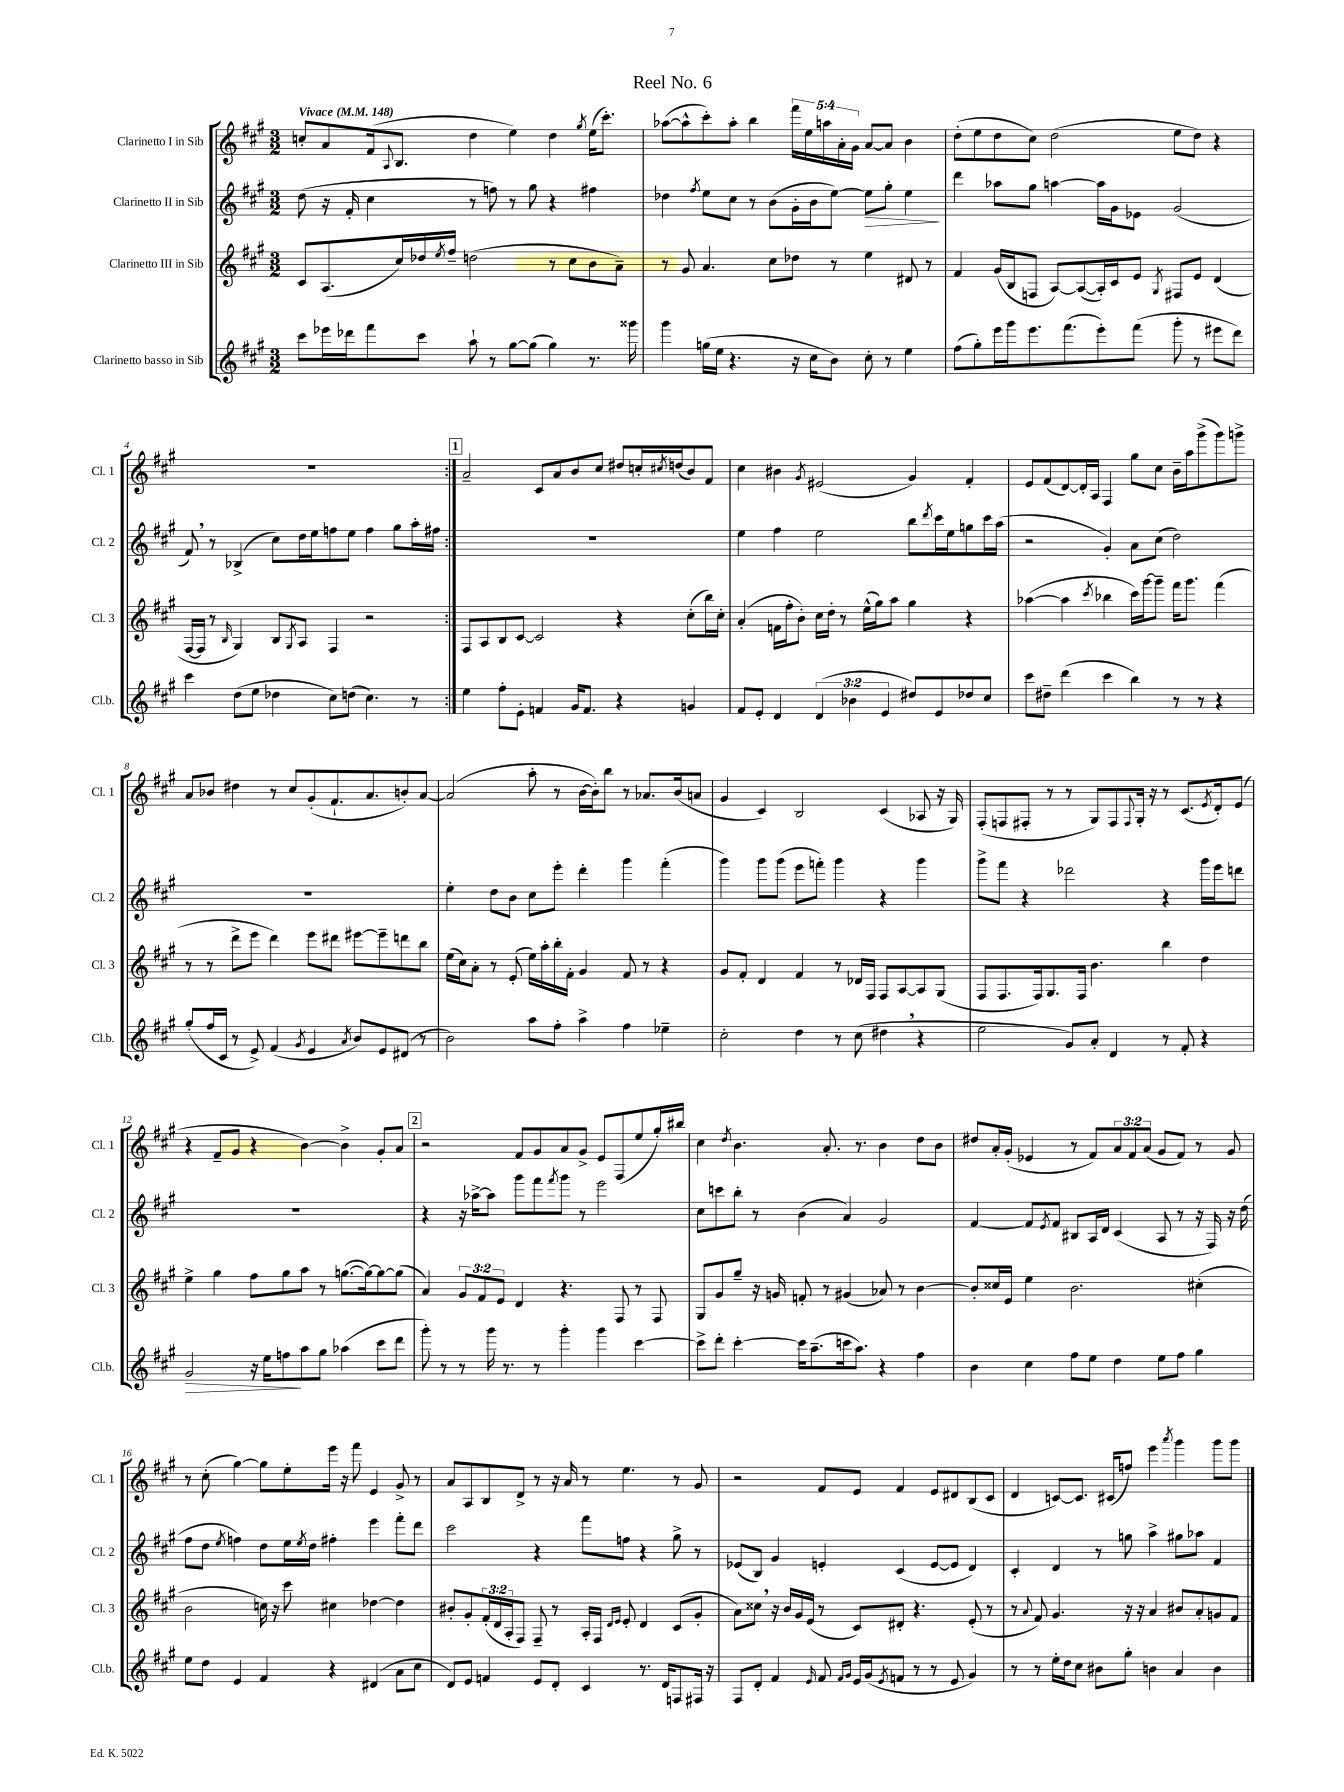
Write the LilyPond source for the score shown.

\header { title = "Reel No. 6" }
<<
\new StaffGroup <<
\new Staff = "s0" \with { instrumentName = "Clarinetto I in Sib" shortInstrumentName = "Cl. 1" } {
    \clef treble \key a \major \numericTimeSignature \time 3/2 \override Staff.TupletNumber.text = #tuplet-number::calc-fraction-text \tempo "Vivace" 4 = 148
    \repeat volta 2 { c''8-. a'8 fis'16( \appoggiatura { a8 } b8. d''4 e''4) d''4 \acciaccatura { gis''8 } e''16( cis'''8.-.) |
    aes''8~( aes''8-^ cis'''8-.) aes''8-. b''4 \tuplet 5/4 { fis'''16 e''16 a''16 a'16-. gis'16 } a'8~ a'8 b'4 |
    d''8-.( e''8 d''8 cis''8) d''2( e''8 d''8) r4 |
    R1. | }
    \mark \markup { \box "1" } a'2-- cis'8 a'8 b'8 cis''8 dis''8 c''16-. \acciaccatura { cis''8 } d''16( b'8) fis'8 |
    cis''4 bis'4 \acciaccatura { gis'8 } eis'2( gis'4) fis'4-. |
    e'8 fis'8( d'8~) d'16-. a16 fis4 gis''8 cis''8 b'16-- a''16 gis'''8->( gis'''8) g'''8-> |
    a'8 bes'8 dis''4 r8 cis''8 gis'8-.( fis'8.-! a'8. b'8-.) a'8~ |
    a'2( a''8-. r8 b'16~ b'16-.) b''8 r8 aes'8. b'16( a'8 |
    gis'4 cis'4) b2 cis'4( aes8 r16 gis16) |
    fis8-.( f8 fis8-. r8 r8 gis8) fis8 \appoggiatura { fis8 } gis16-. r16 r8 cis'8.( \acciaccatura { e'8 } d'16-.) e'8( |
    r4 fis'8-- gis'8 r4 b'4~) b'4-> gis'8-. a'8 |
    \mark \markup { \box "2" } r2 fis'8 gis'8 a'8 gis'8-> e'8 fis8( e''8 gis''16-.) bis''16 |
    cis''4 \acciaccatura { d''8 } b'4. a'8.-. r8. b'4 d''8 b'8 |
    dis''8 a'16-. gis'16-.( ees'4 r8 fis'8) \tuplet 3/2 { a'8 fis'8 a'8( } gis'8 fis'8) r8 gis'8 |
    r8 cis''8-.( gis''4~) gis''8 e''8-. e'''16 r16 fis'''8 e'4 gis'8-> r8 |
    a'8 a8 b8 d'8-> r8 r16 a'16 r8 e''4. r8 gis'8 |
    r2 fis'8 e'8 fis'4 e'8 dis'8 b8( cis'8 |
    d'4 c'8~) c'8. cis'16( f''8) e'''4 \acciaccatura { a'''8 } gis'''4 gis'''8 gis'''8 \bar "|." |
}
\new Staff = "s1" \with { instrumentName = "Clarinetto II in Sib" shortInstrumentName = "Cl. 2" } {
    \clef treble \key a \major \numericTimeSignature \time 3/2
    \repeat volta 2 { d''8( r16 fis'16-. cis''4 r8 f''8) r8 gis''8 r4 fis''4 |
    des''4 \acciaccatura { fis''8 } e''8 cis''8 r8 b'8( gis'16-. b'16 e''8~) e''8\> gis''8-. e''4\! |
    d'''4 aes''8 gis''8 a''4~ a''16 gis'16 ees'8 gis'2( |
    fis'8) \breathe r8 bes4->( cis''8) d''16 e''16 f''8 e''8 f''4 gis''8 a''16-. fis''16 | }
    \mark \markup { \box "1" } R1. |
    e''4 fis''4 e''2 b''8 \acciaccatura { d'''8 } cis'''16 e''16 g''8 cis'''16 a''16( |
    r2 gis'4-.) a'8 cis''8( d''2) |
    R1. |
    e''4-. d''8 b'8 cis''8 e'''8-. d'''4-. gis'''4 fis'''4-.( |
    gis'''4) gis'''8 gis'''8( e'''8 f'''8-.) gis'''4 r4 gis'''4 |
    gis'''8-> fis'''8 r4 des'''2 r4 gis'''16 e'''16 d'''8 |
    R1. |
    \mark \markup { \box "2" } r4 r16 aes''16~-> aes''8 gis'''8 fis'''8 \acciaccatura { fis'''8 } gis'''8 r8 e'''2 |
    cis''8 c'''8 b''8-. r8 b'4( a'4) gis'2 |
    fis'4~ fis'8 \acciaccatura { e'8 } fis'8 bis8 a16 d'16 cis'4( a8 r8 r16 fis16) r16 d''16( |
    fis''8 d''8 \acciaccatura { e''8 } f''4) d''8 e''16 \acciaccatura { e''8 } d''16 fis''4-. e'''4 fis'''8-. d'''8 |
    cis'''2 r4 fis'''8 f''8 r4 gis''8-> r8 |
    ees'8( b8) gis'4 e'4-. cis'4( e'8~ e'8 d'4) |
    cis'4-. d'4 r8 g''8 a''4-> gis''8 aes''8 fis'4 \bar "|." |
}
\new Staff = "s2" \with { instrumentName = "Clarinetto III in Sib" shortInstrumentName = "Cl. 3" } {
    \clef treble \key a \major \numericTimeSignature \time 3/2 \override Staff.TupletNumber.text = #tuplet-number::calc-fraction-text
    \repeat volta 2 { cis'8 a8.( cis''16) des''16 \acciaccatura { e''8 } fis''16-- d''2( r8 cis''8 b'8 a'8--) |
    r8 gis'8 a'4. cis''8 des''8 r8 e''4 dis'8 r8 |
    fis'4 gis'16( b16 f8 a8~) a8~( a16-.) cis'16 e'8 \acciaccatura { gis8 } fis8 e'8 d'4( |
    fis16~ fis16 r8 \grace { b16 } gis4) b8 \acciaccatura { gis8 } a8 fis4 r2 | }
    \mark \markup { \box "1" } fis8 a8 b8 cis'8~ cis'2 r4 cis''8-.( b''16) cis''16-. |
    a'4-.( f'16 fis''16-. b'8-.) cis''16 d''16-. r8 e''16-^( gis''16) a''8 gis''4 r4 |
    aes''4~( aes''4 \acciaccatura { cis'''8 } bes''4 cis'''16) gis'''16~ gis'''8-- fis'''16 gis'''8. fis'''4( |
    r8 r8 d'''8-> e'''8 d'''4) e'''8 dis'''8 eis'''8~ eis'''8-- d'''8 b''8 |
    e''16( cis''16) a'8-. r8 e'8-.( e''16) a''16-. b''16-. fis'16-. gis'4 fis'8 r8 r4 |
    gis'8 fis'8-. d'4 fis'4 r8 des'16 fis16 fis8 a8~ a8 gis8( |
    fis8 fis8. fis16) gis8. fis16 b'4. b''4 d''4 |
    e''4-> gis''4 fis''8 gis''8 a''8 r8 g''8.~( g''16~) g''8~ g''8( |
    \mark \markup { \box "2" } a'4) \tuplet 3/2 { gis'8 fis'8 e'8 } d'4 r4. fis8 r8 fis8 |
    gis8 gis'8 gis''8-- r16 g'16 f'8-. r8 gis'4( aes'8) r8 b'4~ |
    b'8-. cisis''16 e'16 e''4 b'2. cis''4-.( |
    b'2 c''16) r16 cis'''8 cis''4 des''4~ des''4 |
    bis'8-. gis'8-. \tuplet 3/2 { fis'16-.( d'16 a16-. } fis8) fis8-- r8 a16-. fis16 \grace { d'16 e'16 } e'8-. d'4 cis'8( gis'8-. |
    a'8) cisis''8 \breathe r16 b'16 gis'16 e'16( r8 cis'8) dis'8-. r4. e'8-.( r8 |
    r8 \appoggiatura { a'8 } fis'8) gis'4. r16 r16 a'4 bis'8 a'8-. g'8 fis'8 \bar "|." |
}
\new Staff = "s3" \with { instrumentName = "Clarinetto basso in Sib" shortInstrumentName = "Cl.b." } {
    \clef treble \key a \major \numericTimeSignature \time 3/2 \override Staff.TupletNumber.text = #tuplet-number::calc-fraction-text
    \repeat volta 2 { cis'''8 ees'''16 des'''16 fis'''8 cis'''8 a''8-! r8 gis''8~ gis''8( gis''4) r8. gisis'''16 |
    gis'''4 g''16( e''16 r4. r16 cis''16 b'8) cis''8-. r8 e''4 |
    fis''8( gis''8-.) e'''16 gis'''16 e'''8. fis'''8.( e'''8-.) fis'''8( gis'''8-. r8 eis'''8 d'''8) |
    cis'''4 d''8( e''8 des''4 cis''8) d''8( cis''4.) r8 | }
    \mark \markup { \box "1" } e''4 fis''8-. e'8-. f'4 gis'16 f'8. r4 g'4 |
    fis'8 e'8-. d'4 \tuplet 3/2 { d'4( bes'4 e'4 } dis''8) e'8 des''8 cis''8 |
    cis'''8 dis''8-- d'''4( cis'''4 b''4) r8 r8 r4 |
    gis''8-.( fis''16 cis'16 r8 e'8->) fis'4( \acciaccatura { gis'8 } e'4 \acciaccatura { a'8 } b'8) e'8 dis'8( r8 |
    b'2) a''8 fis''8-. a''4-> fis''4 ees''4-- |
    cis''2-. d''4 r8 cis''8( dis''4 \breathe r4 |
    e''2 gis'8) a'8-. d'4 r8 fis'8-. r4 |
    gis'2\> r16 e''16 f''8\! a''8 gis''8 aes''4( cis'''8 d'''8 |
    \mark \markup { \box "2" } gis'''8-.) r8 r8 gis'''16 r8. r8 gis'''4-. gis'''4 cis'''4~ |
    cis'''8-> d'''8-. cis'''4~-. cis'''16 a''8.--( c'''16 a''8.) r4 fis''4 |
    b'4 cis''4 fis''8 e''8 d''4 e''8 fis''8 gis''4 |
    e''8 d''8 e'4 fis'4 r4 dis'4( a'8 cis''8 |
    d'8) e'8 f'4 e'8 d'8-. cis'4 r8. d'16 f8 fis16 r16 |
    fis8 d'8-. fis'4 \grace { e'16 } fis'8 \grace { fis'16 gis'16 } e'16 gis'16( \acciaccatura { e'8 } f'8 r8 r8 e'8 gis'4) |
    r8 r8 e''16-. d''16 cis''8 bis'8 gis''8-. b'4 a'4 b'4 \bar "|." |
}
>>
>>
